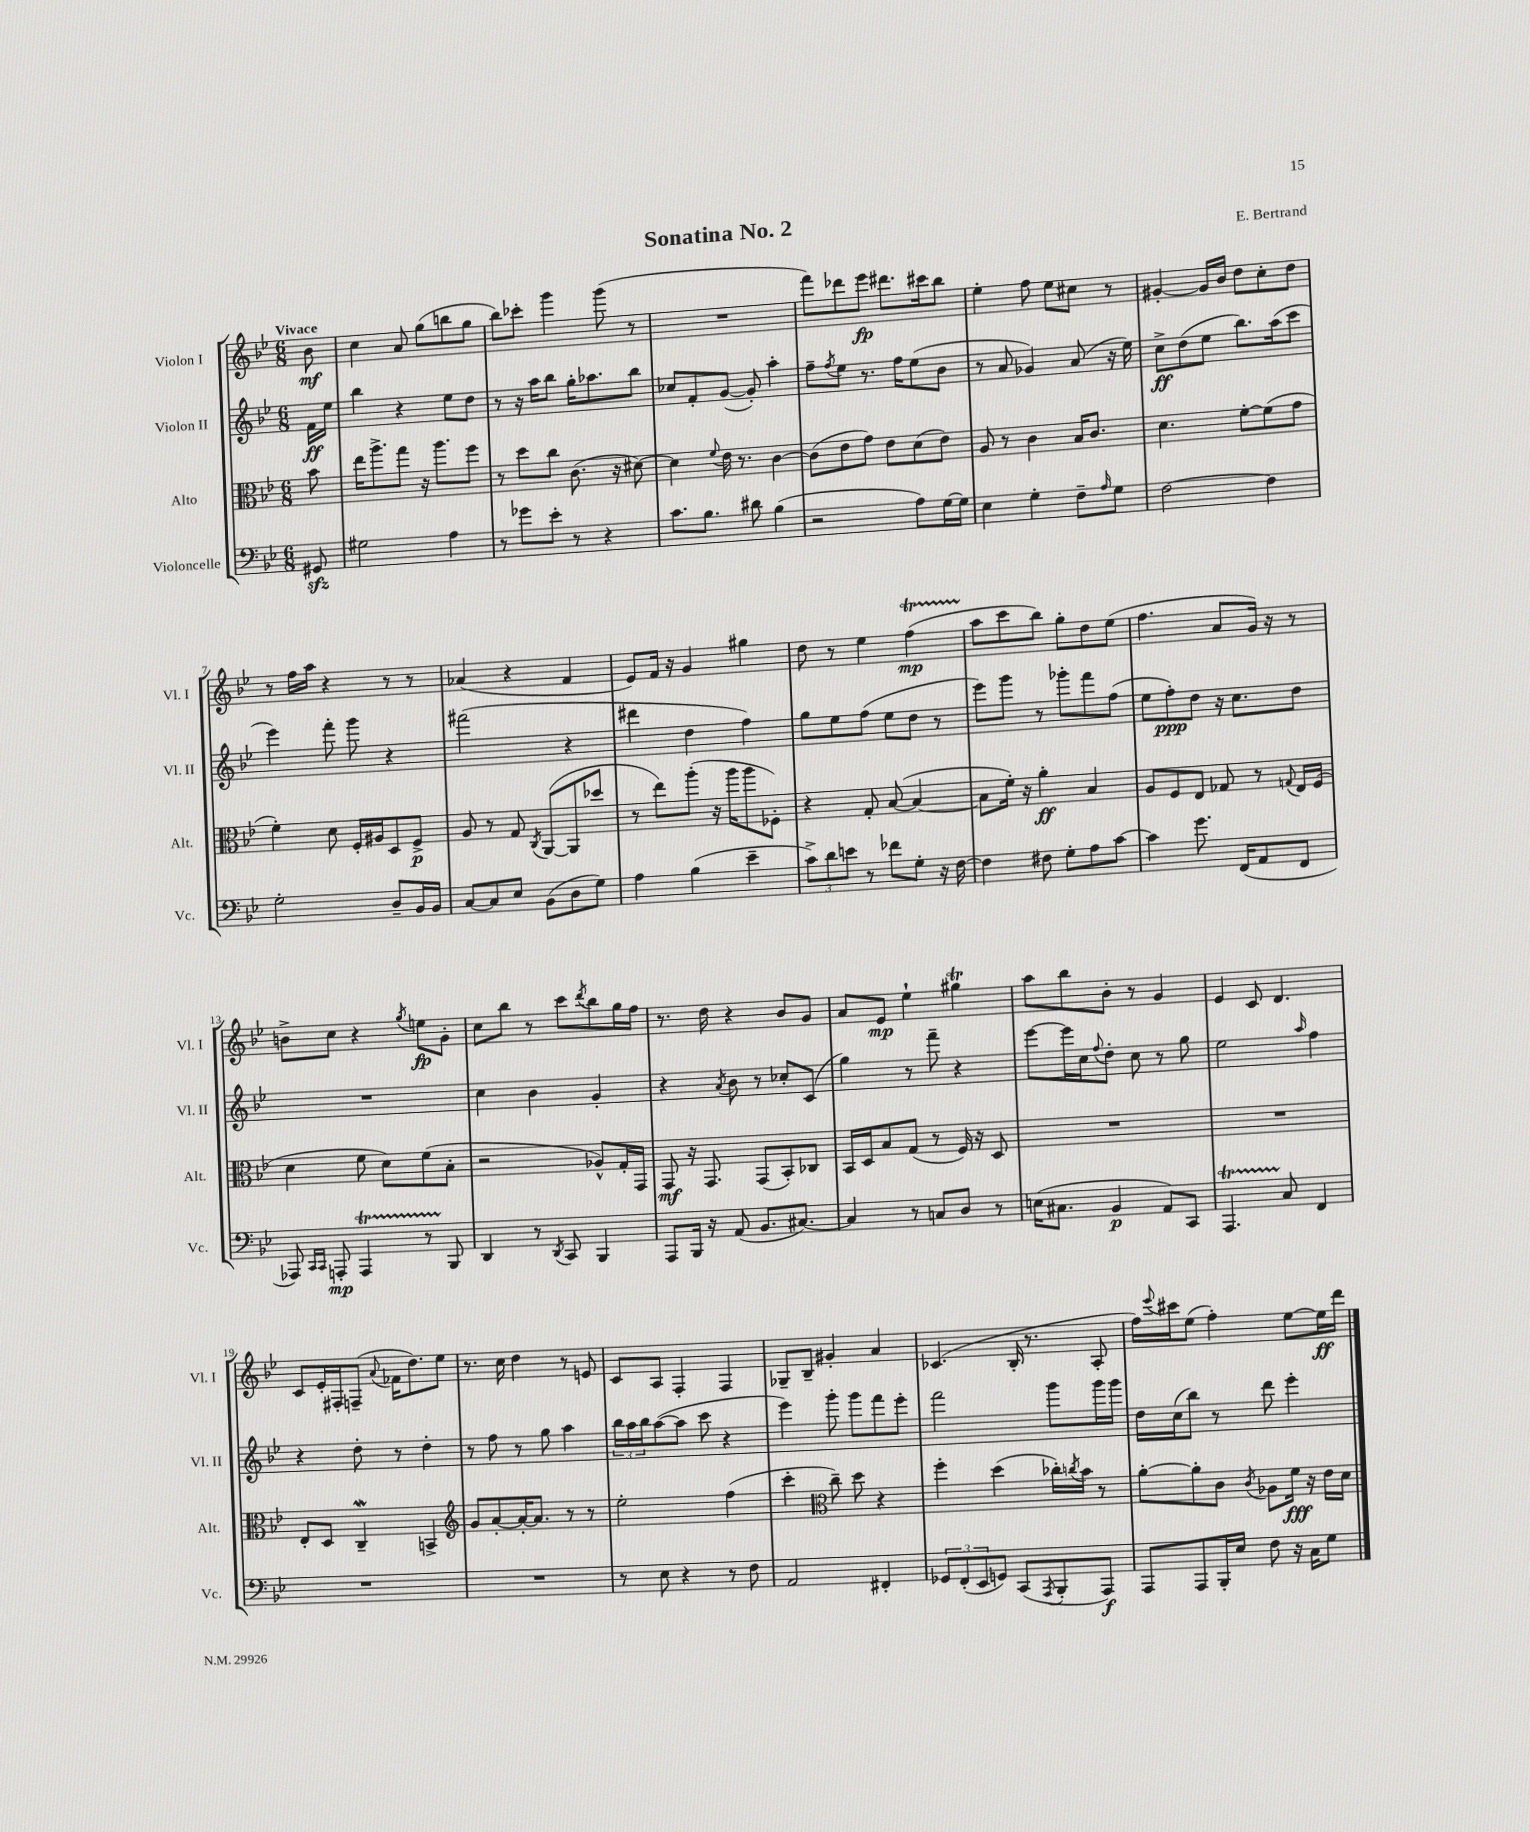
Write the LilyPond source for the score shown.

\header { title = "Sonatina No. 2" composer = "E. Bertrand" }
<<
\new StaffGroup <<
\new Staff = "s0" \with { instrumentName = "Violon I" shortInstrumentName = "Vl. I" } {
    \clef treble \key bes \major \numericTimeSignature \time 6/8 \partial 8 \tempo "Vivace"
    bes'8\mf |
    c''4 a'8 g''8( b''8 g''8 |
    bes''8) ces'''8-. g'''4 g'''8( r8 |
    R2. |
    f'''8) des'''8 ees'''8\fp dis'''8. cis'''16 bes''8 |
    ees''4-. f''8 ees''8 cis''8 r8 |
    gis'4~-. gis'16 bes'16 d''8 c''8-. d''8 |
    r8 f''16 a''16 r4 r8 r8 |
    aes'4( r4 f'4 |
    ees'8) f'16 r16 g'4 gis''4 |
    d''8 r8 ees''4 f''4\startTrillSpan\mp( |
    a''8\stopTrillSpan c'''8 bes''8) g''8-. d''8 ees''8( |
    f''4. a'8 g'16) r16 r8 |
    b'8-> c''8 r4 \acciaccatura { g''8 } e''8\fp g'8-. |
    c''8 bes''8 r8 c'''8 \acciaccatura { d'''8 } bes''8 g''16 f''16 |
    r8. d''16 r4 bes'8 g'8 |
    a'8 ees'8\mp ees''4-! gis''4\trill |
    a''8 bes''8 bes'8-. r8 g'4 |
    ees'4 c'8 d'4. |
    c'8 ees'16-. fis16-. f8--( \appoggiatura { a'8 } fes'16 d''8.) ees''8 |
    r8. c''16 d''4 r8 e'8 |
    c'8 a8 f4-. f4 |
    ges8-- bes8-- gis'4-. a'4 |
    ces'4.( bes16-. r8. a8-. |
    f''16) \appoggiatura { ees'''8 } cis'''16 ees''8( f''4-.) ees''8~ ees''16\ff d'''16 \bar "|." |
}
\new Staff = "s1" \with { instrumentName = "Violon II" shortInstrumentName = "Vl. II" } {
    \clef treble \key bes \major \numericTimeSignature \time 6/8 \partial 8
    f'16\ff ees''16 |
    bes''4 r4 ees''8 d''8 |
    r8 r16 a''16 bes''8 g''16-. aes''8. bes''8 |
    ces''8 f'8-. g'8~( g'8-.) a''4-. |
    f''8-- \acciaccatura { f''8 } ees''8 r8. f''16 ees''8( bes'8 |
    r8 a'8 ges'4) a'8( r16 ees''16) |
    c''8->\ff d''8( ees''8 bes''8.) a''16( c'''8 |
    ees'''4) f'''8-. g'''8 r4 |
    fis'''2( r4 |
    dis'''4 d''4 f''4) |
    g''8 ees''8 f''8( ees''8 d''8 r8 |
    ees'''8) g'''8 r8 ges'''8-. f'''8 f''8( |
    ees''8 f''8-.\ppp) d''8 r16 c''8. d''8 |
    R2. |
    c''4 bes'4 g'4-. |
    r4 \acciaccatura { a'8 } bes'8 r8 ces''8-. c'8( |
    g''4) r8 f'''8-- r4 |
    ees'''8~ ees'''16 c''16 \appoggiatura { f''8 } d''8-. c''8 r8 g''8 |
    ees''2 \grace { a''16 } f''4 |
    r4 d''8-. r8 d''4-. |
    r8 f''8 r8 g''8 a''4 |
    \tuplet 3/2 { bes''16 a''16 bes''16 } a''8~( a''8 c'''8 r4 |
    ees'''4) g'''8-. g'''8 f'''8 ees'''8-. |
    f'''2 g'''8 g'''16 g'''16 |
    d''16 c''16( bes''8) r8 d'''8 ees'''4-. \bar "|." |
}
\new Staff = "s2" \with { instrumentName = "Alto" shortInstrumentName = "Alt." } {
    \clef alto \key bes \major \numericTimeSignature \time 6/8 \partial 8
    bes'8 |
    ees''16 a''8.-> g''8 r16 a''8. f''8 |
    r8 d''8 c''8 c'8.( r16 dis'8~) |
    dis'4 \appoggiatura { f'8 } ees'16 r8. c'4~ |
    c'8( ees'8 g'8) ees'8 d'8( ees'8) |
    a8 r8 c'4 bes16 c'8. |
    d'4. f'8~-. f'8( g'8 |
    f'4-.) d'8 f16-. ais16 d8 f8->\p |
    a8 r8 g8 \acciaccatura { c8 } a,8~( a,8 des''8 |
    r8 ees''8) a''8-.( r16 a''16 a''8 fes8-.) |
    r4 g8-. bes8~( bes4~ |
    bes8 f'16-.) r16 a'4-.\ff bes4 |
    a8 f8 ees8 ges8 r8 \appoggiatura { g8 } ees16 f16( |
    d'4 f'8 d'8) f'8( bes8-. |
    r2 aes8-^) g16-. g,16 |
    g,8\mf r16 g,8. g,8( bes,8-.) ces8 |
    bes,16 d16 bes8 g8( r8 f16) r16 d8 |
    R2. |
    R2. |
    ees8-. d8 c4--\mordent b,4-> |
    \clef treble g'8 a'8~-. a'16~-. a'8. r8 r8 |
    ees''2-. f''4( |
    c'''4-. \clef alto c''8--) d''8 r4 |
    f''4-. d''4( ces''16-.) \acciaccatura { c''8 } bes'16 r8 |
    a'8~-. a'8-. c'8 \acciaccatura { c'8 } aes8 f'16\fff r16 ees'16 d'16 \bar "|." |
}
\new Staff = "s3" \with { instrumentName = "Violoncelle" shortInstrumentName = "Vc." } {
    \clef bass \key bes \major \numericTimeSignature \time 6/8 \partial 8
    gis,8\sfz |
    gis2 a4 |
    r8 ges'8 ees'8-. r8 r4 |
    c'8. bes8. dis'8 bes4( |
    r2 a8) g16~ g16 |
    ees4 g4-. f8-- \grace { a16 } g8 |
    f2~ f4 |
    g2-. d8-- bes,16 bes,16 |
    c8~ c8 ees8 bes,8( d8 g8) |
    a4 bes4( ees'4-- |
    \tuplet 3/2 { c'8->) d'8 e'8 } r8 fes'8 g8-. r16 f16~ |
    f4 fis8 g8-. a8 c'8~ |
    c'4 g'8. f,16( a,8 f,8 |
    aes,,8) \grace { c,16 c,16 } a,,8-.\mp a,,4\startTrillSpan r8 bes,,8\stopTrillSpan |
    d,4 r8 \acciaccatura { d,8 } c,8 bes,,4 |
    a,,8 bes,,16 r16 a,8( bes,8. cis8.~) |
    cis4 r8 c8 d8 r8 |
    e16( cis8. bes,4\p a,8) c,8 |
    a,,4.\startTrillSpan c8\stopTrillSpan f,4 |
    R2. |
    R2. |
    r8 ees8 r4 r8 f8 |
    a,2 fis,4-. |
    \tuplet 3/2 { ges,8 f,8-.( ees,8 } g,8) c,8( \acciaccatura { a,,8 } bes,,8-. a,,8\f) |
    a,,8 a,,8 bes,,16-. ees16 f8 r16 c16 g8 \bar "|." |
}
>>
>>
